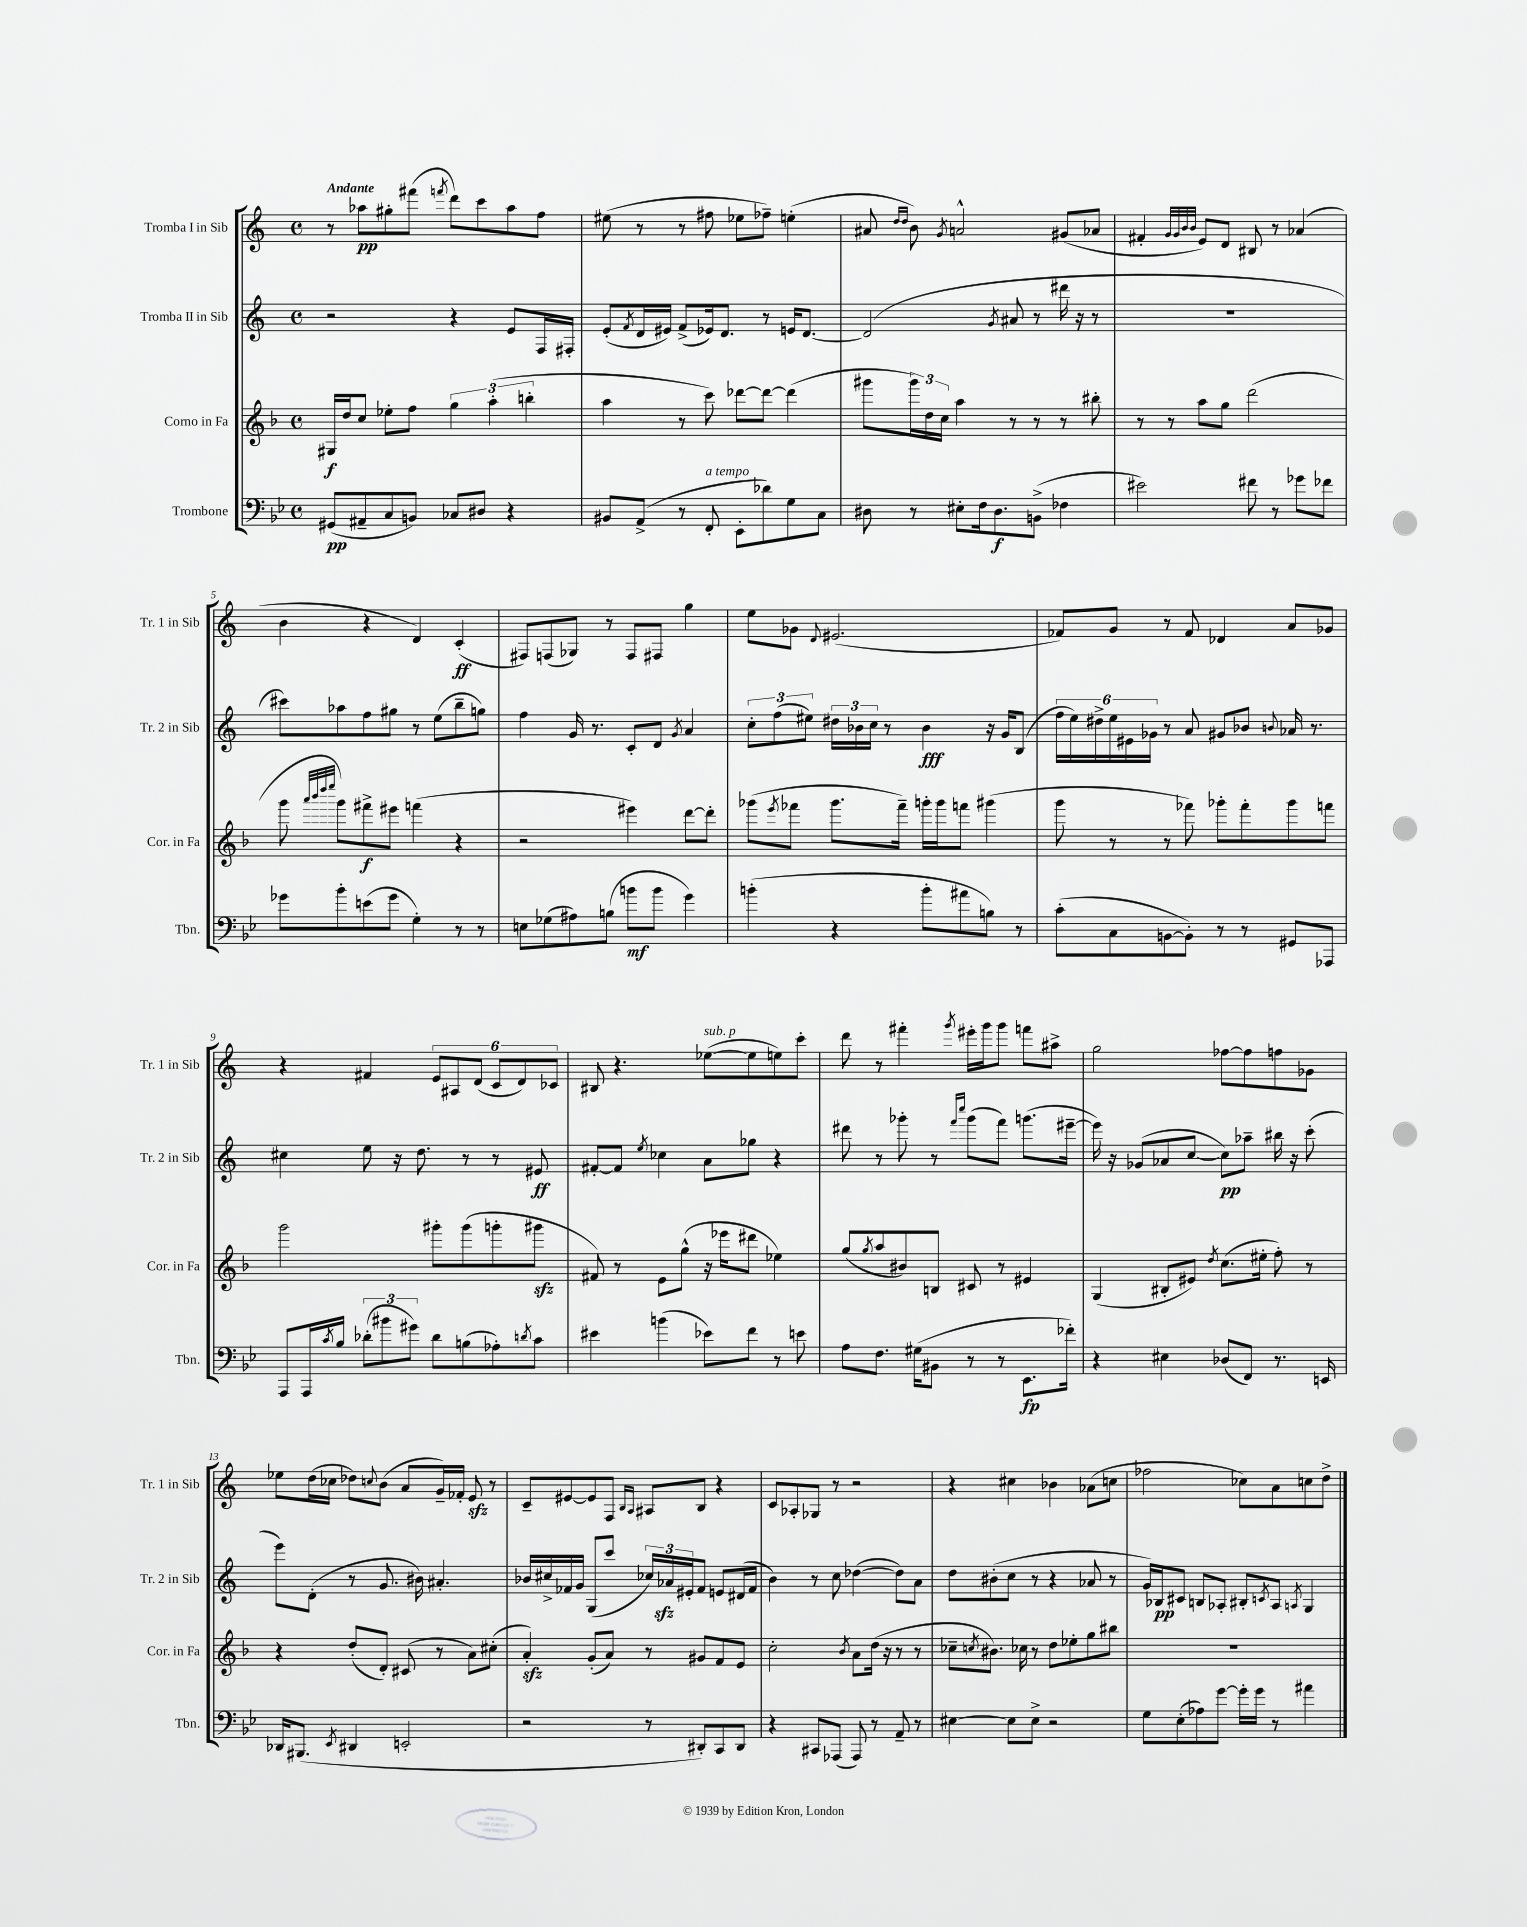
<<
\new StaffGroup <<
\new Staff = "s0" \with { instrumentName = "Tromba I in Sib" shortInstrumentName = "Tr. 1 in Sib" } {
    \clef treble \key c \major \defaultTimeSignature \time 4/4 \tempo "Andante"
    r8 aes''8\pp gis''8-. fis'''8( \acciaccatura { f'''8 } d'''8) c'''8 aes''8 f''8 |
    eis''8( r8 r8 fis''8 ees''8 fes''8--) e''4-.( |
    ais'8 \grace { d''16 d''16 } b'8) \acciaccatura { g'8 } a'2-^ gis'8( aes'8 |
    fis'4-. \grace { g'32 g'32 b'32 b'32 } e'8) d'8 bis8 r8 aes'4( |
    b'4 r4 d'4) c'4-.\ff( |
    fis8) f8( ges8) r8 f8 fis8 g''4 |
    e''8 ges'8 \appoggiatura { d'8 } eis'2.( |
    fes'8) g'8 r8 fes'8 des'4 a'8 ges'8 |
    r4 fis'4 \tuplet 6/4 { e'8 ais8 d'8( c'8 d'8) ces'8 } |
    bis8 r4. ees''8~^\markup { \italic "sub. p" }( ees''8 e''8) c'''8-. |
    d'''8 r8 fis'''4-. \acciaccatura { g'''8 } eis'''16-. g'''16 g'''8 f'''8 ais''8-> |
    g''2 fes''8~ fes''8 f''8 ges'8 |
    ees''8 d''16( ces''16 des''8) \appoggiatura { c''8 } b'8( a'8 g'16--) fes'16-. e'8\sfz r8 |
    c'8-- eis'8~ eis'8 f8 \grace { b16 a16 } ais8 b8 r4 |
    c'8 aes8-. ges8 r8 r2 |
    r4 cis''4 bes'4 aes'8( c''8 |
    fes''2 ces''8) a'8 c''8 d''8-> \bar "|." |
}
\new Staff = "s1" \with { instrumentName = "Tromba II in Sib" shortInstrumentName = "Tr. 2 in Sib" } {
    \clef treble \key c \major \defaultTimeSignature \time 4/4
    r2 r4 e'8 f16 fis16-. |
    e'8-.( \acciaccatura { f'8 } d'16 eis'16) f'8->( ees'16) d'8. r8 e'16 d'8.~ |
    d'2( \acciaccatura { g'8 } ais'8 r8 dis'''16 r16 r8 |
    R1 |
    cis'''8) aes''8 f''8 gis''8 r8 e''8( b''8-- g''8) |
    f''4 g'16 r8. c'8-. d'8 \acciaccatura { g'8 } a'4 |
    \tuplet 3/2 { c''8-. f''8( eis''8) } \tuplet 3/2 { dis''16 bes'16 c''16 } r8 bes'4\fff r16 g'16 b8( |
    \tuplet 6/4 { f''16 e''16) dis''16-> e''16 eis'16 ges'16 } r8 a'8 gis'8 bes'8 \appoggiatura { b'8 } aes'16 r8. |
    cis''4 e''8 r16 d''8. r8 r8 eis'8\ff |
    fis'8~-. fis'8 \acciaccatura { e''8 } ces''4 a'8 ges''8 r4 |
    dis'''8 r8 ges'''8-. r8 \grace { f'''16 c''''16 } ges'''8( f'''8) g'''8.( eis'''16~-- |
    eis'''16) r16 ges'8( aes'8 c''8~ c''8\pp) aes''8-- bis''16 r16 c'''8-.( |
    e'''8) d'8-.( r8 g'8. bis'16) ais'4.-. |
    bes'16 cis''16-> fes'16 g'16 g8( c'''8 \tuplet 3/2 { ces''16) aes'16\sfz eis'16-. } fes'8 e'8 dis'16( fes'16 |
    b'4) r8 c''8 des''4~( des''8) a'8 |
    d''8 bis'8-.( c''8 r8 r4 aes'8 r8 |
    g'16) bes16\pp cis'8 b8 aes8-. bis8-. \acciaccatura { c'8 } aes8 \acciaccatura { a8 } g4 \bar "|." |
}
\new Staff = "s2" \with { instrumentName = "Corno in Fa" shortInstrumentName = "Cor. in Fa" } {
    \clef treble \key f \major \defaultTimeSignature \time 4/4
    gis16\f d''16 c''8 ees''8-. f''8 \tuplet 3/2 { g''4 a''4-.( b''4-. } |
    a''4 r8 c'''8) des'''8~ des'''8~ des'''4( |
    gis'''8 \tuplet 3/2 { gis'''16) d''16 c''16 } a''4 r8 r8 r8 bis''8-. |
    r8 r8 a''8 g''8 d'''2( |
    g'''8 \grace { a'''32 bes'''32 d''''32 e''''32 } g'''8) fis'''8->\f eis'''8 f'''4( r4 |
    r2 eis'''4) d'''8~ d'''8-. |
    ges'''8( \acciaccatura { e'''8 } fes'''8 ges'''8. fes'''16--) g'''16-. g'''16 f'''8 gis'''4( |
    g'''8 r8 r8 fes'''8) ges'''8-. fes'''8-. ges'''8 f'''8 |
    g'''2 gis'''8-. gis'''8( g'''8-. gis'''8\sfz |
    fis'8) r8 e'8 g''8-^( r16 ees'''16 dis'''8 ees''4) |
    g''8( \acciaccatura { g''8 } a''8 bis'8) b8 cis'8 r8 eis'4 |
    g4( bis8-. eis'8) \acciaccatura { d''8 } c''8.( eis''16-. f''8-.) r8 |
    r4 d''8-.( d'8-.) cis'8( r8 a'8) cis''8-.( |
    a'4-.\sfz) g'8-.( a'8) r8 gis'8 f'8 e'8 |
    c''2-. \acciaccatura { bes'8 } a'8 d''16( r16 r8 r8 |
    ces''8-- \acciaccatura { c''8 } bis'8.) ces''16 r8 d''8 ees''8-. g''8 bis''8 |
    R1 \bar "|." |
}
\new Staff = "s3" \with { instrumentName = "Trombone" shortInstrumentName = "Tbn." } {
    \clef bass \key bes \major \defaultTimeSignature \time 4/4
    gis,8\pp( ais,8-- c8 b,8) ces8 dis8 r4 |
    bis,8 a,8->( r8 f,8-.^\markup { \italic "a tempo" } ees,8-. des'8) g8 c8 |
    dis8 r8 eis8-. f16 dis8.\f b,8->( fes4 |
    eis'2) fis'8 r8 ges'8 fes'8 |
    ges'8 bes'8-. e'8( ges'8 g4-.) r8 r8 |
    e8 ges8( ais8) b8( b'8\mf b'8 g'4) |
    b'4-.( r4 b'8-. ais'8 b8) r8 |
    c'8-.( c8 b,8~ b,8-.) r8 r8 gis,8 aes,,8 |
    a,,8 a,,16 \acciaccatura { c'8 } bes16 \tuplet 3/2 { des'8-.( bis'8 gis'8) } des'8 b8( aes8-.) \acciaccatura { d'8 } c'8 |
    eis'4 b'4( ees'8) f'8 r8 e'8 |
    a8 f8. gis16( bis,8 r8 r8 ees,8.\fp fes'16-.) |
    r4 eis4 des8( f,8) r8. e,16 |
    des,16 bis,,8.( \acciaccatura { ees,8 } dis,4 e,2-. |
    r2 r8 dis,8-.) c,8 dis,8 |
    r4 cis,8 aes,,8( aes,,8) r8 a,8-- r8 |
    eis4~ eis8 eis8-> r2 |
    g8 ees8-.( aes8) g'8~ g'16-. g'16 r8 ais'4 \bar "|." |
}
>>
>>
